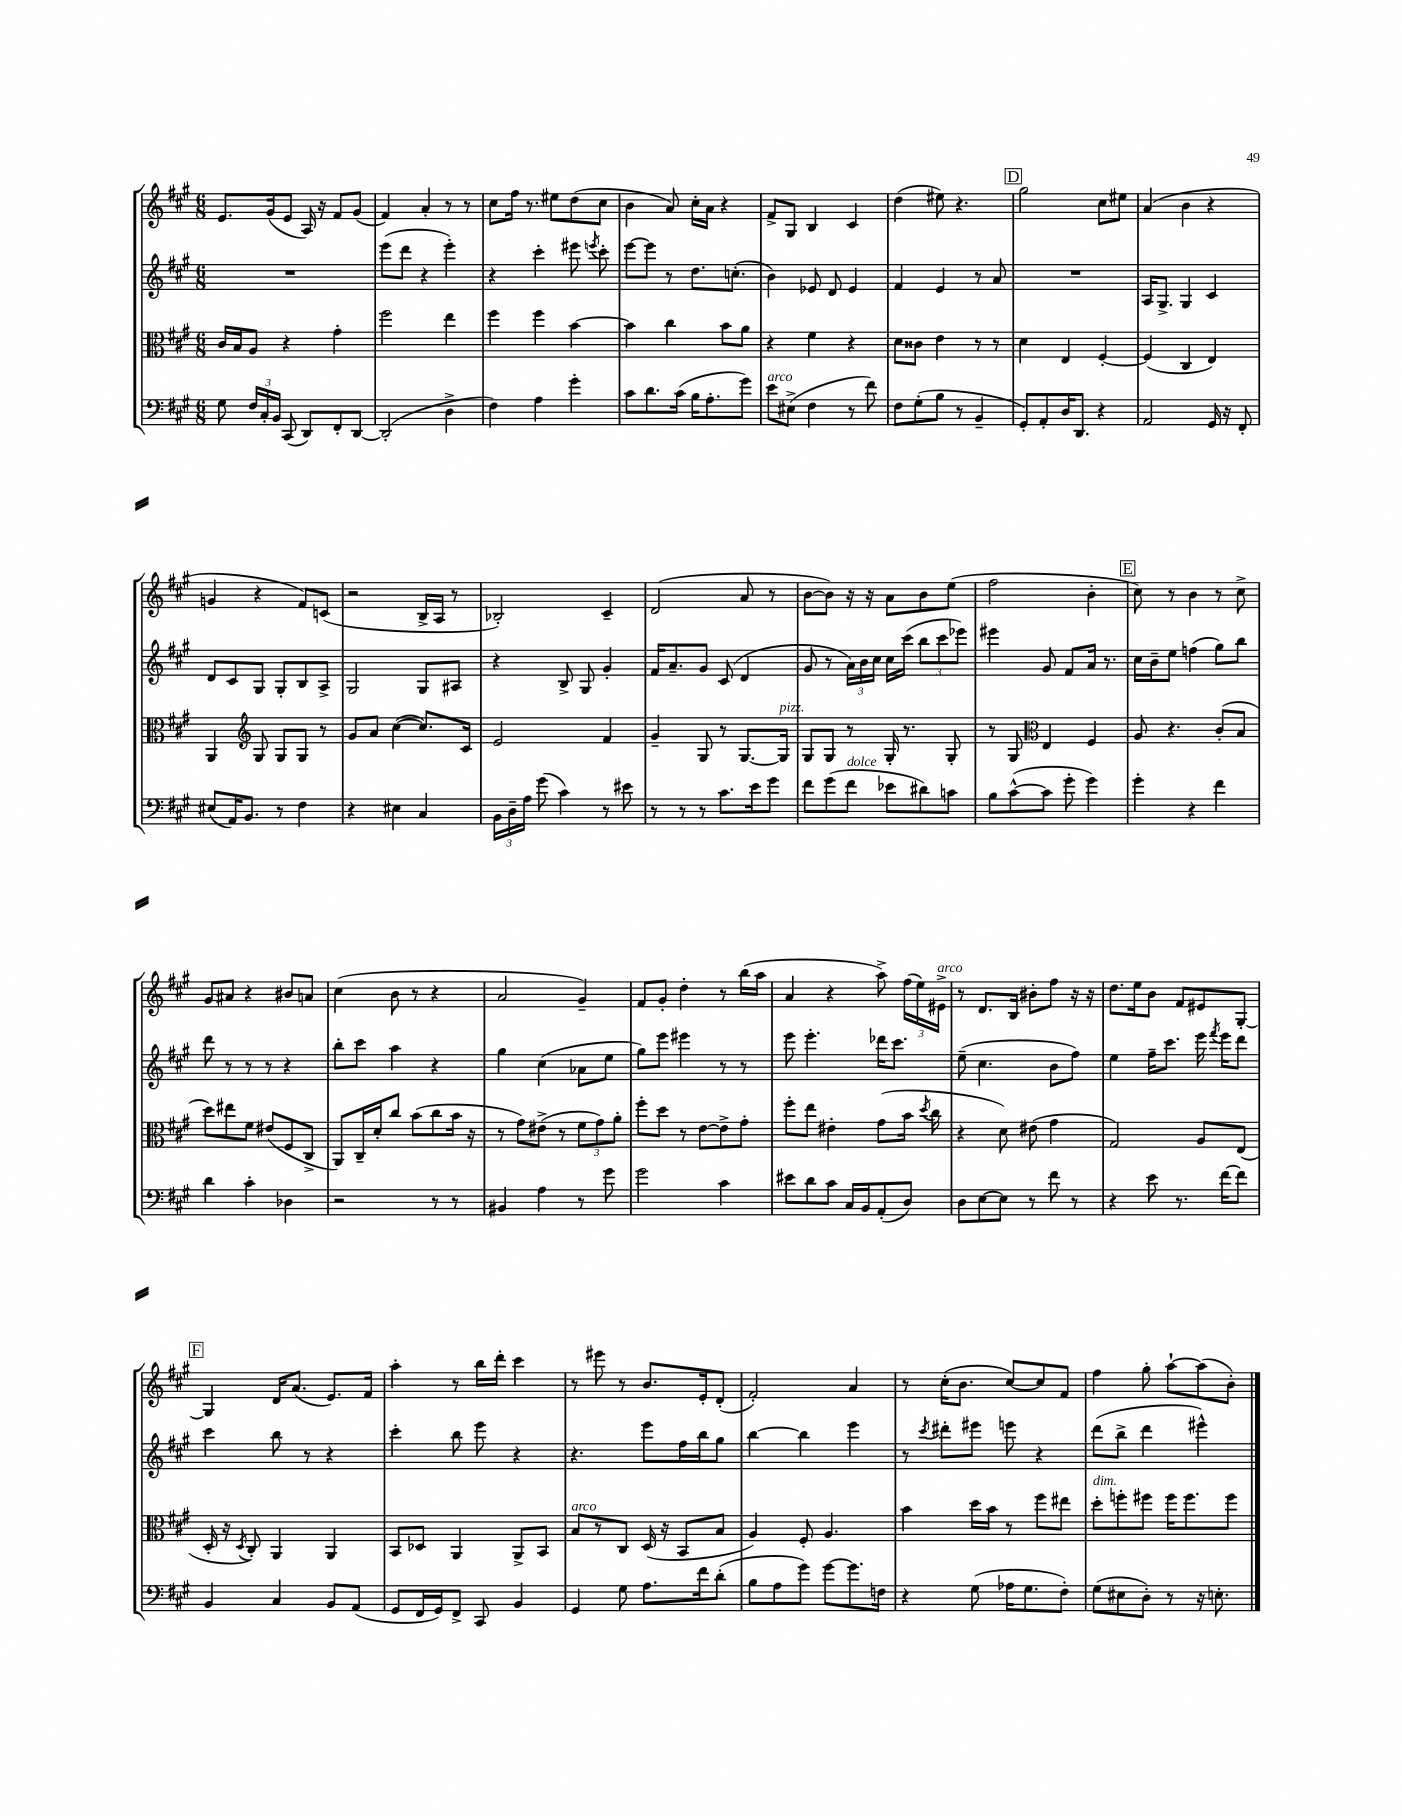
<<
\new StaffGroup <<
\new Staff = "s0" {
    \clef treble \key a \major \numericTimeSignature \time 6/8
    \autoBeamOff e'8.[ gis'16( e'8] a16) r16 fis'8[ gis'8]( |
    fis'4) a'4-. r8 r8 |
    cis''8[ fis''16] r8. eis''8[ d''8( cis''8] |
    b'4 a'8) cis''16[-. a'16] r4 |
    fis'8[-> gis8] b4 cis'4 |
    d''4( eis''8) r4. |
    \mark \markup { \box "D" } gis''2 cis''8[ eis''8] |
    a'4( b'4 r4 |
    g'4 r4 fis'8[) c'8]( |
    r2 b16[-> a16] r8 |
    bes2-.) cis'4-- |
    d'2( a'8 r8 |
    b'8[~ b'8]) r16 r16 a'8[ b'8 e''8]( |
    fis''2 b'4-. |
    \mark \markup { \box "E" } cis''8) r8 b'4 r8 cis''8-> |
    gis'8[ ais'8] r4 bis'8[ a'8] |
    cis''4( b'8 r8 r4 |
    a'2 gis'4--) |
    fis'8[ gis'8]-. d''4-. r8 b''16[( a''16] |
    a'4 r4 a''8->) \tuplet 3/2 { fis''16[( e''16) eis'16]->^\markup { \italic "arco" } } |
    r8 d'8.[ b16] bis'8[-. fis''8] r16 r16 |
    d''8.[ e''16 b'8] fis'8[ eis'8 gis8]~-. |
    \mark \markup { \box "F" } gis4 d'16[ a'8.]( e'8.[) fis'16] |
    a''4-. r8 b''16[ d'''16]-. cis'''4 |
    r8 eis'''8 r8 b'8.[ e'16-. d'8]-.( |
    fis'2-.) a'4 |
    r8 cis''16[-.( b'8.] cis''8[~) cis''8 fis'8] |
    fis''4 gis''8-. a''8[~-! a''8( b'8]-.) \bar "|." |
}
\new Staff = "s1" {
    \clef treble \key a \major \numericTimeSignature \time 6/8
    \autoBeamOff R2. |
    e'''8[( d'''8] r4 e'''4-.) |
    r4 cis'''4-. eis'''8 \acciaccatura { e'''8 } cis'''8-. |
    e'''8[~ e'''8] r8 d''8.[ c''8.]-.( |
    b'4) ees'8 d'8 ees'4 |
    fis'4 e'4 r8 a'8 |
    \mark \markup { \box "D" } R2. |
    a16[ gis8.]-> gis4 cis'4 |
    d'8[ cis'8 gis8] gis8[-. b8 a8]-> |
    gis2 gis8[ ais8] |
    r4 b8-> gis8 gis'4-. |
    fis'16[ a'8.-- gis'8] cis'8( d'4 |
    gis'8 r8 \tuplet 3/2 { a'16[) b'16 cis''16] } cis''16[ cis'''16]( \tuplet 3/2 { b''8[ cis'''8 ees'''8]) } |
    eis'''4 gis'8 fis'8[ a'16] r8. |
    \mark \markup { \box "E" } cis''16[ b'16-- e''8] f''4( gis''8[) b''8] |
    d'''8 r8 r8 r8 r4 |
    b''8[-. cis'''8] a''4 r4 |
    gis''4 cis''4( aes'8[ e''8] |
    gis''8[) e'''8] eis'''4 r8 r8 |
    e'''8 e'''4.-. des'''16[ cis'''8.] |
    e''8--( cis''4. b'8[ fis''8]) |
    e''4 fis''16[-- cis'''8.] e'''16 \acciaccatura { fis'''8 } e'''16[ d'''8] |
    \mark \markup { \box "F" } cis'''4 b''8 r8 r4 |
    cis'''4-. b''8 e'''8 r4 |
    r4. e'''8[ fis''16 b''16 gis''8] |
    b''4~ b''4 e'''4 |
    r8 \acciaccatura { cis'''8 } dis'''8[-. eis'''8] e'''8 r4 |
    d'''8[( b''8]-> d'''4 eis'''4-^) \bar "|." |
}
\new Staff = "s2" {
    \clef alto \key a \major \numericTimeSignature \time 6/8
    \autoBeamOff cis'16[ b16 a8] r4 gis'4-. |
    fis''2 e''4 |
    fis''4 fis''4 b'4~ |
    b'4 cis''4 b'8[ a'8] |
    r4 fis'4 r4 |
    d'8[ cisis'8] e'4 r8 r8 |
    \mark \markup { \box "D" } d'4 e4 fis4~-. |
    fis4( cis4 e4) |
    a,4 \clef treble gis8 gis8[ gis8] r8 |
    gis'8[ a'8] cis''4~( cis''8.[) cis'16] |
    e'2 fis'4 |
    gis'4-- gis8 r8 gis8.[~ gis16]^\markup { \italic "pizz." } |
    gis8[ gis8] r8 gis16-. r8. gis8-. |
    r8 gis8 \clef alto e4 fis4 |
    \mark \markup { \box "E" } a8 r4. cis'8[-.( b8] |
    d''8[) eis''8 fis'8] eis'8[( fis8 cis8]-> |
    a,8[) cis16-- d'16-. cis''8] b'8[( cis''8 b'16] r16 |
    r8 gis'8[) eis'8]->( r8 \tuplet 3/2 { fis'8[ gis'8) a'8]-. } |
    fis''8[-. d''8] r8 e'8[~ e'8-> gis'8]-. |
    fis''8[-. e''8] eis'4-. gis'8[( b'16] \acciaccatura { d''8 } cis''16 |
    r4 d'8) eis'8( gis'4 |
    gis2) a8[ e8]( |
    \mark \markup { \box "F" } d16-. r16 \acciaccatura { d8 } cis8-.) a,4 a,4 |
    b,8[ des8] a,4 a,8[-> b,8] |
    b8[^\markup { \italic "arco" } r8 cis8] d16( r16 b,8[ b8] |
    a4) fis8-. a4. |
    b'4 d''16[ b'16] r8 fis''8[ eis''8] |
    d''8[-.^\markup { \italic "dim." } f''8-. fis''8] fis''16[ fis''8. fis''8] \bar "|." |
}
\new Staff = "s3" {
    \clef bass \key a \major \numericTimeSignature \time 6/8
    \autoBeamOff gis8 \tuplet 3/2 { fis16[ cis16-. b,16] } cis,8( d,8[) fis,8-. d,8]~ |
    d,2-.( d4-> |
    fis4) a4 gis'4-. |
    cis'8[ d'8. cis'16]( b16[ a8.-. gis'8]) |
    e'8[^\markup { \italic "arco" } eis8]->( fis4 r8 fis'8) |
    fis8[ gis8-.( b8] r8 b,4-- |
    \mark \markup { \box "D" } gis,8[-.) a,8-. d16 d,8.] r4 |
    a,2 gis,16 r16 fis,8-. |
    eis8[( a,16) b,8.] r8 fis4 |
    r4 eis4 cis4 |
    \tuplet 3/2 { b,16[ d16-- a16] } gis'8( cis'4) r8 eis'8 |
    r8 r8 r8 cis'8.[ e'16 gis'8] |
    fis'8[ gis'8( fis'8]^\markup { \italic "dolce" } ees'8[ dis'8) c'8] |
    b8[ cis'8~-^( cis'8] gis'8-. gis'4) |
    \mark \markup { \box "E" } gis'4-. r4 fis'4 |
    d'4 cis'4-. des4 |
    r2 r8 r8 |
    bis,4 a4 r8 gis'8 |
    gis'2 cis'4 |
    eis'8[ d'8 cis'8] cis16[ b,16 a,8-.( d8]) |
    d8[ e8~ e8] r8 fis'8 r8 |
    r4 e'8 r8. fis'16[~ fis'8] |
    \mark \markup { \box "F" } b,4 cis4 b,8[ a,8]( |
    gis,8[ fis,16 gis,16) fis,8]-> cis,8 b,4 |
    gis,4 gis8 a8.[ fis'16 d'8]-.( |
    b8[ a8 gis'8]) gis'8[~ gis'8. f16] |
    r4 gis8( aes16[ gis8. fis8]-.) |
    gis8[( eis8 d8]-.) r8 r16 e8.-. \bar "|." |
}
>>
>>
\layout { \context { \Score \remove "Bar_number_engraver" } }
